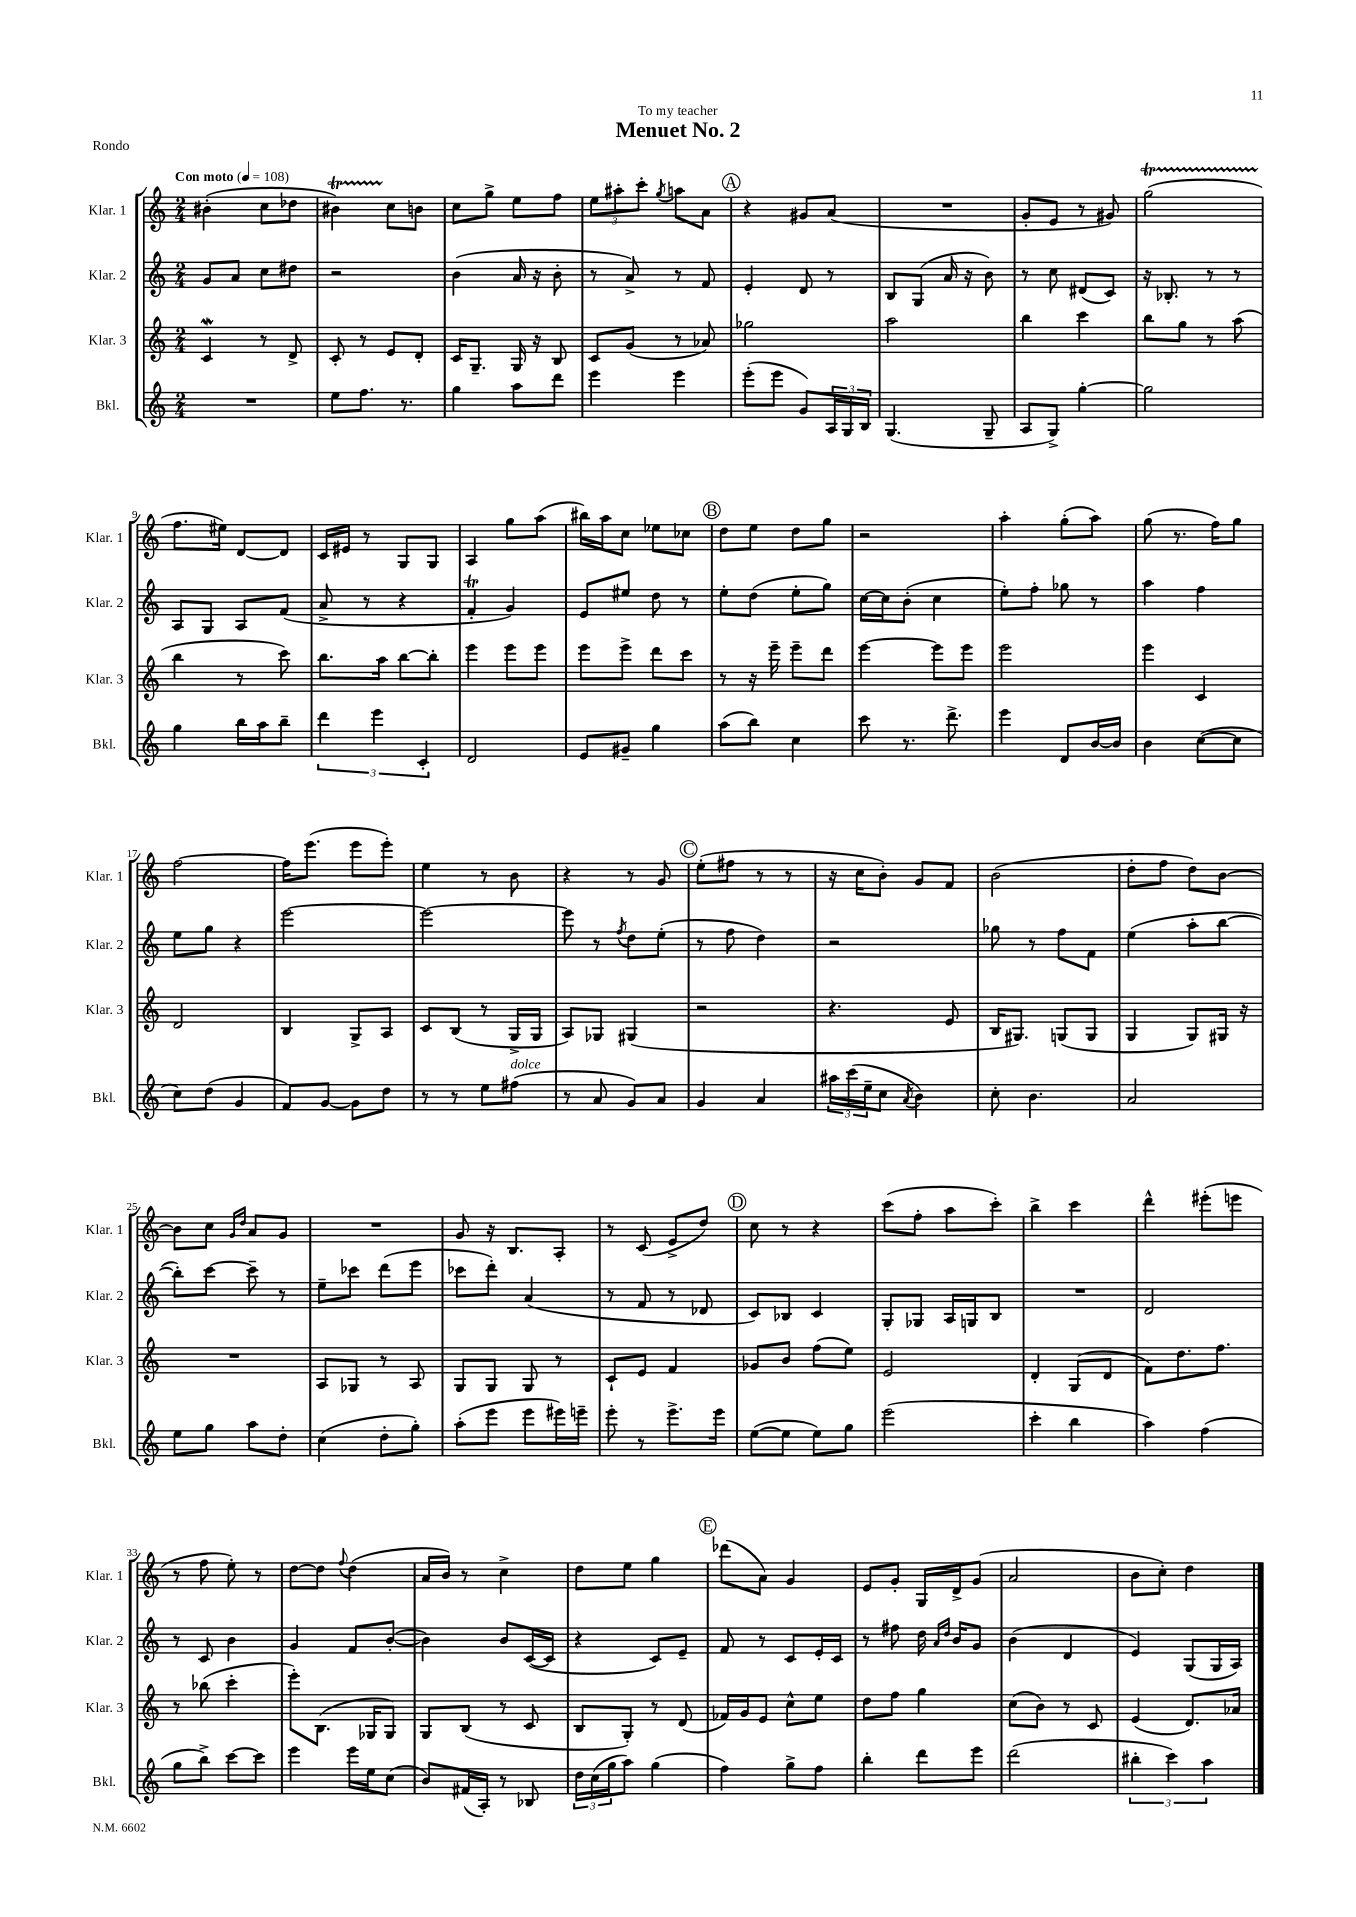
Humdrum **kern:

**kern	**kern	**kern	**kern
*staff4	*staff3	*staff2	*staff1
*clefG2	*clefG2	*clefG2	*clefG2
*k[]	*k[]	*k[]	*k[]
*M2/4	*M2/4	*M2/4	*M2/4
*MM108	*MM108	*MM108	*MM108
2r	4c	8g	(4b#'
.	.	8a	.
.	8r	8cc	8cc
.	8d^	8dd#	8dd-
=	=	=	=
8ee	8c'	2r	4b#)
8.ff	8r	.	.
.	8e	.	8cc
8.r	.	.	.
.	8d'	.	8b
=	=	=	=
4gg	16c	(4b	8cc
.	8.G~	.	.
.	.	.	8gg^
8aa	16G	16a	8ee
.	16r	16r	.
8ddd	8B	8b'	8ff
=	=	=	=
4eee	8c	8r	12ee
.	.	.	12aa#'
.	(8g	8a^)	.
.	.	.	12ccc'
.	.	.	8qgg
4eee	8r	8r	8aa
.	8a-)	8f	8a
=	=	=	=
(8eee'	2gg-	4e'	4r
8eee	.	.	.
8g)	.	8d	8g#
24A	.	8r	(8a
24G	.	.	.
24B	.	.	.
=	=	=	=
(4.G	2aa	8B	2r
.	.	(8G	.
.	.	16a	.
.	.	16r	.
8G~	.	8b)	.
=	=	=	=
8A	4bb	8r	8g'
8G^)	.	8cc	8e
[4gg'	4ccc	(8d#	8r
.	.	8c)	8g#)
=	=	=	=
2gg]	8bb	16r	(2gg
.	.	8.B-'	.
.	8gg	.	.
.	8r	8r	.
.	(8aa	8r	.
=	=	=	=
4gg	4bb	8A	8.ff
.	.	8G	.
.	.	.	16ee#)
16bb	8r	8A	[8d
16aa	.	.	.
8bb~	8ccc)	(8f	8d]
=	=	=	=
6ddd	8.bb	8a^	16c
.	.	.	16e#
.	.	8r	8r
6eee	.	.	.
.	16aa	.	.
.	[8bb	4r	8G
6c'	.	.	.
.	8bb']	.	8G
=	=	=	=
2d	4eee	4f'	4A
.	8eee	4g)	8gg
.	8eee	.	(8aa
=	=	=	=
8e	8eee	8e	16bb#)
.	.	.	16aa
8g#~	8eee^	8ee#	8cc
4gg	8ddd	8dd	8ee-
.	8ccc	8r	8cc-
=	=	=	=
(8aa	8r	8ee'	8dd
8bb)	16r	(8dd	8ee
.	16eee~	.	.
4cc	8eee~	8ee'	8dd
.	8ddd	8gg)	8gg
=	=	=	=
8ccc	[4eee	[16cc	2r
.	.	16cc]	.
8.r	.	(8b'	.
.	8eee]	4cc	.
8.ddd^	.	.	.
.	8eee	.	.
=	=	=	=
4eee	2eee	8ee')	4aa'
.	.	8ff'	.
8d	.	8gg-	(8gg'
[16b	.	8r	8aa)
16b]	.	.	.
=	=	=	=
4b	4eee	4aa	(8gg
.	.	.	8.r
([8cc	4c	4ff	.
.	.	.	16ff)
8cc]	.	.	8gg
=	=	=	=
8cc)	2d	8ee	[2ff
(8dd	.	8gg	.
4g	.	4r	.
=	=	=	=
8f)	4B	[2eee	16ff]
.	.	.	(8.eee
[8g	.	.	.
8g]	8G^	.	8eee
8dd	8A	.	8eee')
=	=	=	=
8r	8c	2eee_	4ee
8r	(8B	.	.
8ee	8r	.	8r
(8ff#	16G^	.	8b
.	16G	.	.
=	=	=	=
8r	8A)	8eee]	4r
8a	8G-	8r	.
.	.	8qff	.
8g)	(4G#	8dd	8r
8a	.	(8ee'	8g
=	=	=	=
4g	2r	8r	(8ee'
.	.	8ff	8ff#
4a	.	4dd)	8r
.	.	.	8r
=	=	=	=
24aa#	4.r	2r	16r
(24ccc	.	.	.
.	.	.	16cc
24ee~	.	.	.
8cc	.	.	8b')
8qa	.	.	.
4b)	.	.	8g
.	8e	.	8f
=	=	=	=
8cc'	16B	8gg-	(2b
.	8.G#)	.	.
4.b	.	8r	.
.	(8G	8ff	.
.	8G	8f	.
=	=	=	=
2a	4G	(4ee	8dd'
.	.	.	8ff
.	8G)	8aa'	8dd)
.	16G#	[8bb	[8b
.	16r	.	.
=	=	=	=
8ee	2r	8bb'])	8b]
8gg	.	[8ccc	8cc
.	.	.	16qqg
.	.	.	16qqdd
8aa	.	8ccc~]	8a
8dd'	.	8r	8g
=	=	=	=
(4cc	8A	8ee~	2r
.	8G-	8ccc-	.
8dd'	8r	(8ddd	.
8gg')	8A	8eee	.
=	=	=	=
(8aa'	8G	8ccc-	8g
8eee	8G	8ddd')	16r
.	.	.	8.B
8eee	8G	(4a	.
16eee#)	8r	.	8A'
16eee~	.	.	.
=	=	=	=
8eee'	8c`	8r	8r
8r	8e	8f	(8c
8.eee^	4f	8r	8e^
.	.	8d-	8dd)
16eee	.	.	.
=	=	=	=
([8ee	8g-	8c)	8cc
8ee]	8b	8B-	8r
8ee)	(8ff	4c	4r
8gg	8ee)	.	.
=	=	=	=
(2eee	2e	8G'	(8ccc
.	.	8G-	8ff'
.	.	16A	8aa
.	.	16G	.
.	.	8B	8ccc')
=	=	=	=
4ccc'	4d'	2r	4bb^
4bb	(8G	.	4ccc
.	8d	.	.
=	=	=	=
4aa)	8f)	2d	4ddd^^
.	8.dd	.	.
(4ff	.	.	(8eee#'
.	8.ff	.	.
.	.	.	8eee
=	=	=	=
8gg	8r	8r	8r
8bb^)	(8bb-	8c	8ff
[8ccc	4ccc'	4b	8ee')
8ccc]	.	.	8r
=	=	=	=
4eee	8eee')	4g	[8dd
.	(8.B	.	8dd]
.	.	.	8qqff
16eee	.	8f	(4dd
16ee	16G-	.	.
(8cc	8G-)	([8b'	.
=	=	=	=
8b)	8G	4b])	16a
.	.	.	16b)
(16f#	(8B	.	8r
16A')	.	.	.
8r	8r	8b	4cc^
8B-	8c	([16c	.
.	.	16c]	.
=	=	=	=
24dd	8B	4r	8dd
(24cc	.	.	.
24gg	.	.	.
8aa)	8G')	.	8ee
(4gg	8r	8c)	4gg
.	(8d	8e~	.
=	=	=	=
4ff)	16f-)	8f	(8ddd-
.	16g	.	.
.	8e	8r	8a)
8gg^	8cc^^	8c	4g
8ff	8ee	16e'	.
.	.	16c	.
=	=	=	=
4bb'	8dd	8r	8e
.	8ff	8ff#	8g'
8ddd	4gg	16dd	16G
.	.	16qqa	.
.	.	16qqdd	.
.	.	16b	16d^
8eee	.	8g	(8g
=	=	=	=
(2ddd	(8cc	(4b	2a
.	8b)	.	.
.	8r	4d	.
.	8c	.	.
=	=	=	=
6bb#'	(4e	4e)	8b
.	.	.	8cc')
6ccc)	.	.	.
.	8.d)	(8G	4dd
6aa	.	.	.
.	.	16G	.
.	16a-	16A)	.
==	==	==	==
*-	*-	*-	*-
